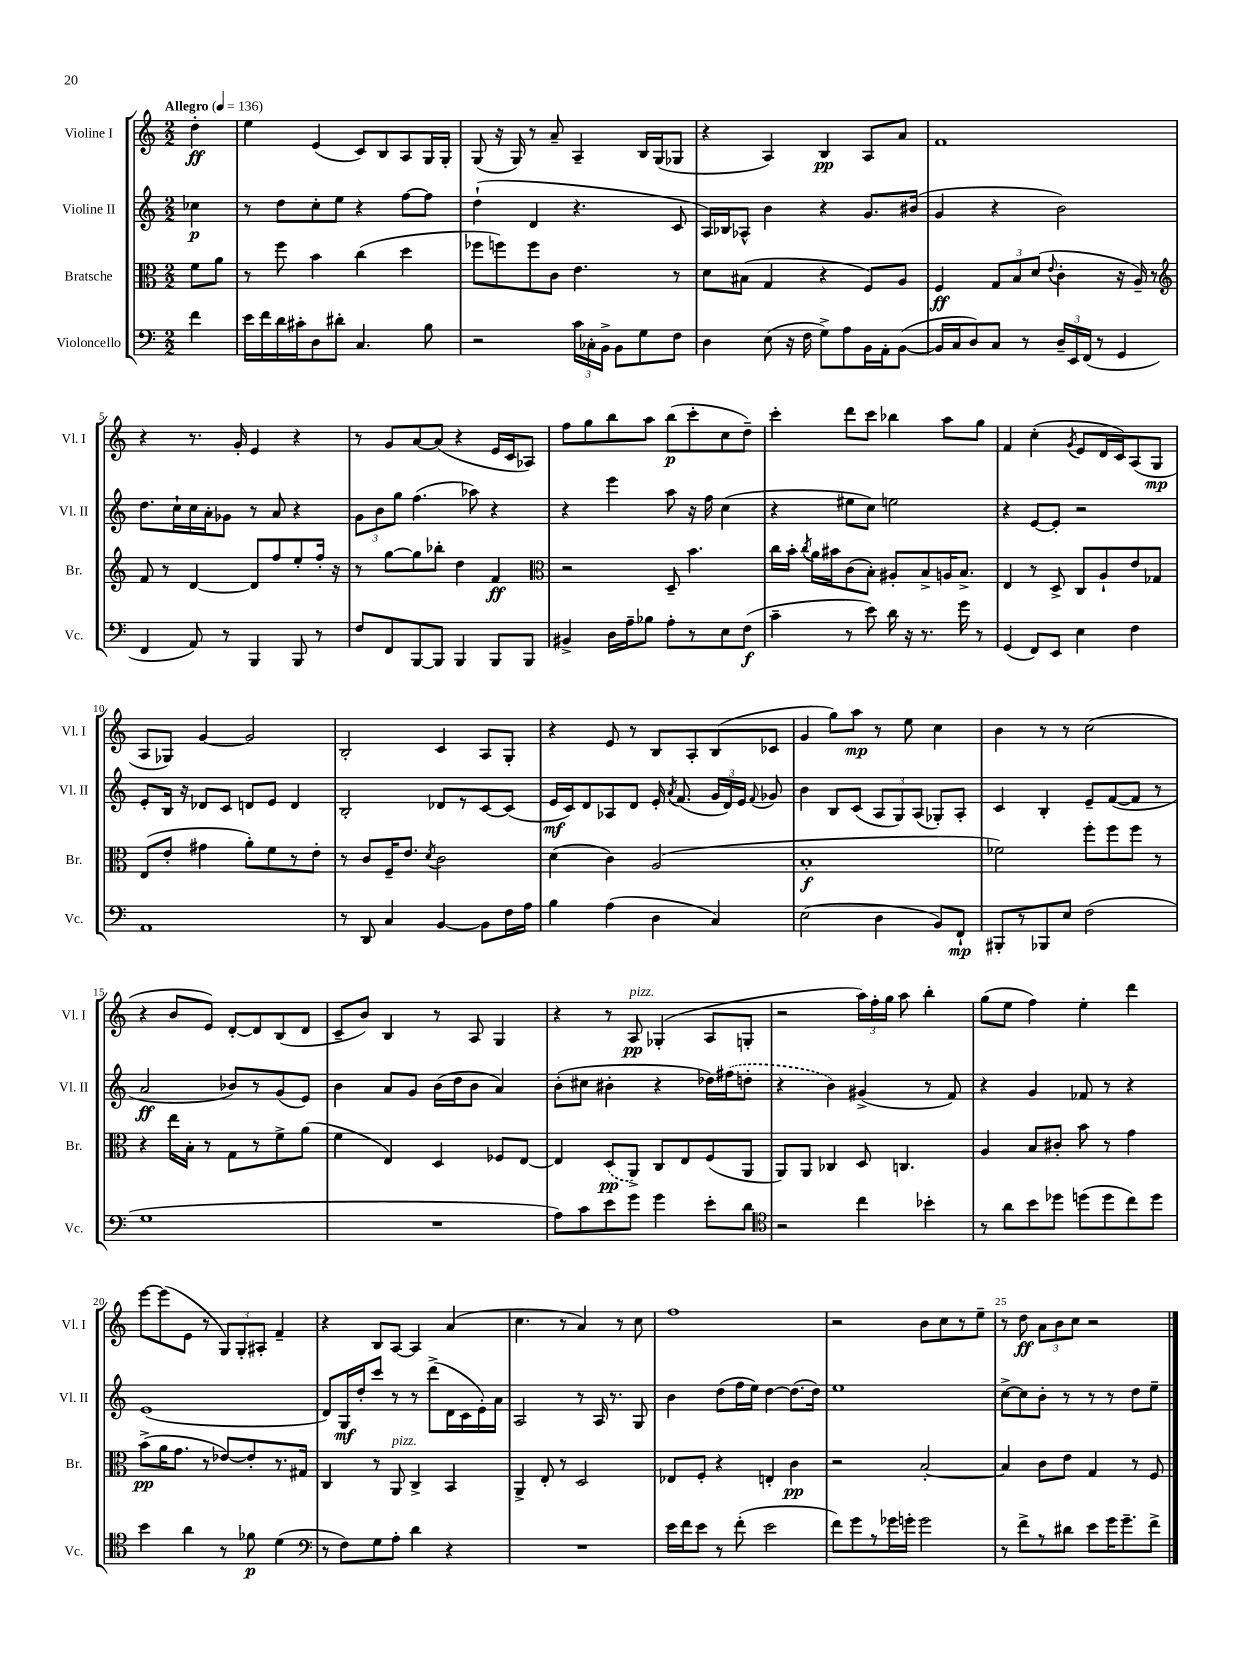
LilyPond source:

<<
\new StaffGroup <<
\new Staff = "s0" \with { instrumentName = "Violine I" shortInstrumentName = "Vl. I" } {
    \clef treble \key c \major \numericTimeSignature \time 2/2 \partial 4 \tempo "Allegro" 4 = 136
    \autoBeamOff d''4-.\ff |
    e''4 e'4( c'8[) b8 a8 g16 g16]-. |
    g8( r16 g16) r8 a'8-- a4-- b16[ g16( ges8] |
    r4 a4) b4\pp a8[ a'8] |
    f'1 |
    r4 r8. g'16-. e'4 r4 |
    r8 g'8[ a'8~ a'8]( r4 e'16[ c'16 aes8]) |
    f''8[ g''8 b''8 a''8] b''8[\p( c'''8-. c''8 d''8]--) |
    c'''4-. d'''8[ c'''8] bes''4 a''8[ g''8] |
    f'4 c''4-.( \acciaccatura { g'8 } e'8[ d'16 c'16) a8( g8]\mp |
    a8[ ges8]) g'4~ g'2 |
    b2-. c'4 a8[ g8]-. |
    r4 e'8 r8 b8[ a8-. b8( ces'8] |
    g'4 g''8[) a''8]\mp r8 e''8 c''4 |
    b'4 r8 r8 c''2( |
    r4 b'8[ e'8]) d'8[~-. d'8 b8( d'8] |
    c'8[-- b'8]) b4 r8 a8 g4 |
    r4 r8 a8\pp^\markup { \italic "pizz." } ges4-.( a8[ g8]-. |
    r2 \tuplet 3/2 { a''16[) f''16-. g''16] } a''8 b''4-. |
    g''8[( e''8] f''4) e''4-. d'''4 |
    e'''8[~ e'''8( e'8] r8 \tuplet 3/2 { g8[) g8-. ais8]-. } f'4-- |
    r4 b8[ a8]~ a4 a'4( |
    c''4. r8 a'4) r8 c''8 |
    f''1 |
    r2 b'8[ c''8 r8 e''8]-- |
    r8 d''8\ff \tuplet 3/2 { a'8[ b'8 c''8] } r2 \bar "|." |
}
\new Staff = "s1" \with { instrumentName = "Violine II" shortInstrumentName = "Vl. II" } {
    \clef treble \key c \major \numericTimeSignature \time 2/2 \partial 4
    \autoBeamOff ces''4\p |
    r8 d''8[ c''8-. e''8] r4 f''8[~ f''8] |
    d''4-!( d'4 r4. c'8 |
    a16[) bes16 aes8]-^ b'4 r4 g'8.[ bis'16]( |
    g'4 r4 b'2) |
    d''8.[ c''16-! c''16 a'16-. ges'8] r8 a'8 r4 |
    \tuplet 3/2 { g'8[ b'8 g''8] } f''4.( aes''8) r4 |
    r4 e'''4 a''8 r16 f''16 c''4( |
    r4 eis''8[ c''8]) e''2 |
    r4 e'8[~ e'8]-. r2 |
    e'8[-. b16] r16 des'8[ c'8] d'8[ e'8] d'4 |
    b2-. des'8[ r8 c'8~ c'8]( |
    e'16[\mf c'16) d'8 aes8 d'8] e'16-. \acciaccatura { a'8 } f'8.( \tuplet 3/2 { g'16[ d'16) e'16] } \appoggiatura { f'8 } ges'8 |
    b'4 b8[ c'8]( \tuplet 3/2 { a8[ g8) a8]( } ges8[-.) a8]-. |
    c'4 b4-. e'8[-- f'8~( f'8] r8 |
    a'2\ff bes'8[) r8 g'8( e'8]) |
    b'4 a'8[ g'8] b'16[( d''16 b'8] a'4) |
    b'8[-.( cis''8] bis'4-. r4 des''16[) \once \slurDashed fis''16( d''8]-. |
    r4 b'4) gis'4->( r8 f'8) |
    r4 g'4 fes'8 r8 r4 |
    e'1( |
    d'8[) g16\mf d''16-. c'''8] r8 r8 d'''8[->( d'16 c'16 e'16-.) a'16] |
    a2 r8 a16 r8. g8 |
    b'4 d''8[( f''16 e''16]) d''4~ d''8.[( d''16]) |
    e''1 |
    c''8[~-> c''8 b'8]-. r8 r8 r8 d''8[ e''8]-- \bar "|." |
}
\new Staff = "s2" \with { instrumentName = "Bratsche" shortInstrumentName = "Br." } {
    \clef alto \key c \major \numericTimeSignature \time 2/2 \partial 4
    \autoBeamOff f'8[ a'8] |
    r8 f''8 b'4 c''4( d''4 |
    fes''8[ f''8) f''8 c'8] e'4. r8 |
    d'8[ bis8]( g4 r4 f8[) a8] |
    f4\ff \tuplet 3/2 { g8[ b8 d'8]( } \appoggiatura { e'8 } c'4-. r16 a16--) r8 |
    \clef treble f'8 r8 d'4~ d'8[ f''8 e''8-. f''16]-. r16 |
    r8 g''8[~ g''8 bes''8]-. d''4 f'4\ff |
    \clef alto r2 d8-- b'4. |
    c''16[ b'16]-. \acciaccatura { c''8 } a'16[ bis'16 c'8( b8]-.) ais8[-. b8-> a16 b8.]-> |
    e4 r8 d8-> c8[ a8-! e'8 ges8] |
    e8[( e'8]-. gis'4 a'8[-.) f'8 r8 e'8]-. |
    r8 c'8[ f16-- e'8.] \acciaccatura { d'8 } c'2 |
    d'4( c'4) a2( |
    b1-.\f |
    fes'2) f''8[-. f''8 f''8] r8 |
    r4 e''16[ b16]-. r8 g8[ r8 f'8-> a'8]( |
    f'4 e4) d4 fes8[ e8]~ |
    e4 \once \slurDashed d8[\pp( a,8]->) c8[ e8 f8( a,8] |
    a,8[) a,8] ces4 d8 c4. |
    a4 b8[ cis'8]-. b'8 r8 g'4 |
    b'8[->\pp( a'16 g'8.] r8 ees'8[~) ees'8-. r8. gis16] |
    c4 r8 a,8^\markup { \italic "pizz." } c4-> b,4 |
    a,4-> e8-. r8 d2 |
    ees8[ f8]-. r4 e4-. c'4\pp |
    r2 b2~-. |
    b4 c'8[ e'8] g4 r8 f8 \bar "|." |
}
\new Staff = "s3" \with { instrumentName = "Violoncello" shortInstrumentName = "Vc." } {
    \clef bass \key c \major \numericTimeSignature \time 2/2 \partial 4
    \autoBeamOff f'4 |
    e'16[ f'16 d'16 cis'16-. d8 dis'8]-. c4. b8 |
    r2 \tuplet 3/2 { c'16[ ces16-. b,16]-> } b,8[ g8 f8] |
    d4 e8( r16 f16 g8[->) a8 b,16 a,16-. b,8]~( |
    b,16[ c16 d8) c8] r8 \tuplet 3/2 { d16[-- e,16 f,16]( } r8 g,4 |
    f,4 a,8) r8 b,,4 b,,8 r8 |
    f8[ f,8 b,,8~ b,,8] b,,4 b,,8[ b,,8] |
    bis,4-> d16[ a16-- bes8] a8[-. r8 e8 f8]\f( |
    c'4-- r8 e'8) d'16 r16 r8. g'16 r8 |
    g,4( f,8[) e,8] e4 f4 |
    a,1 |
    r8 d,8 c4 b,4~ b,8[ f16 a16] |
    b4 a4( d4 c4) |
    e2( d4 b,8[) f,8]-!\mp |
    bis,,8[-. r8 bes,,8 e8] f2( |
    g1 |
    R1 |
    a8[) c'8 e'8 g'8] g'4 e'8[-. d'8] |
    \clef tenor r2 c''4 bes'4-. |
    r8 a'8[ b'8 des''8] d''8[( d''8 c''8) d''8] |
    b'4 a'4 r8 fes'8\p d'4( |
    \clef bass r8 f8[) g8 a8]-. d'4 r4 |
    R1 |
    e'16[ f'16 e'8] r8 f'8-.( e'2 |
    f'8[) g'8 r8 ges'16 g'16]-. g'2 |
    r8 f'8[-> r8 dis'8] e'8[ g'16 g'8.-- f'8]-> \bar "|." |
}
>>
>>
\layout { \context { \Score \override BarNumber.break-visibility = ##(#f #t #t) barNumberVisibility = #(every-nth-bar-number-visible 5) } }
